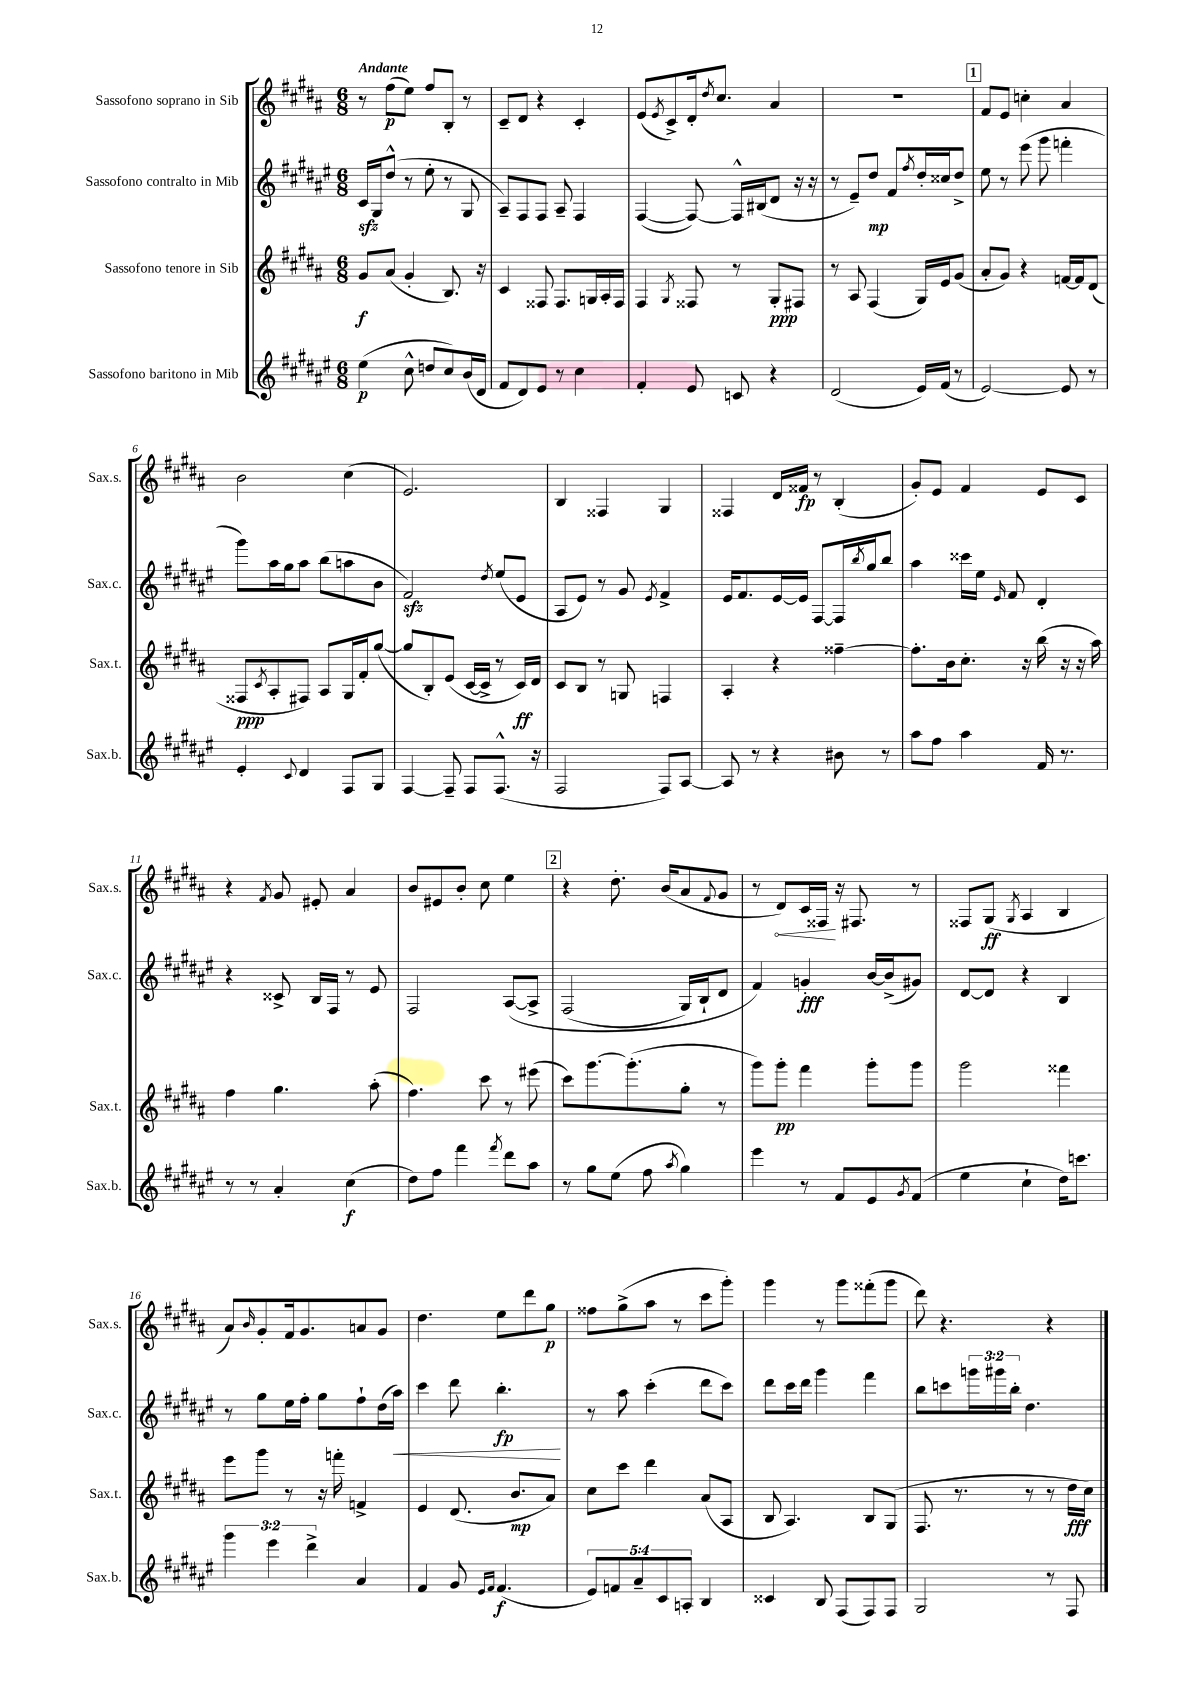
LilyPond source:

<<
\new StaffGroup <<
\new Staff = "s0" \with { instrumentName = "Sassofono soprano in Sib" shortInstrumentName = "Sax.s." } {
    \clef treble \key b \major \numericTimeSignature \time 6/8 \tempo "Andante"
    r8 fis''8\p( e''8) fis''8 b8-. r8 |
    cis'8-- dis'8 r4 cis'4-. |
    e'8( \acciaccatura { e'8 } cis'8->) dis'16-. \acciaccatura { dis''8 } cis''8. ais'4 |
    R2. |
    \mark \markup { \box "1" } fis'8 e'8 c''4-. ais'4 |
    b'2 cis''4( |
    e'2.) |
    b4 fisis4 gis4 |
    fisis4 dis'16 fisis'16\fp r8 b4-.( |
    gis'8-.) e'8 fis'4 e'8 cis'8 |
    r4 \acciaccatura { fis'8 } gis'8 eis'8-. ais'4 |
    b'8 eis'8 b'8-. cis''8 e''4 |
    \mark \markup { \box "2" } r4 dis''8.-. b'16( ais'8 \appoggiatura { fis'8 } gis'8 |
    r8 \once \override Hairpin.circled-tip = ##t dis'8\<) cis'16 fisis16\! r16 fis8. r8 |
    fisis8 gis8\ff( \acciaccatura { gis8 } ais4 b4 |
    ais'8) \grace { b'16 } gis'8-. fis'16 gis'8. a'8 gis'8 |
    dis''4. e''8 dis'''8 gis''8\p |
    fisis''8 gis''8->( ais''8 r8 cis'''8 gis'''8-.) |
    gis'''4 r8 gis'''8 fisis'''8-.( gis'''8 |
    dis'''8) r4. r4 \bar "|." |
}
\new Staff = "s1" \with { instrumentName = "Sassofono contralto in Mib" shortInstrumentName = "Sax.c." } {
    \clef treble \key fis \major \numericTimeSignature \time 6/8 \override Staff.TupletNumber.text = #tuplet-number::calc-fraction-text
    cis'16\sfz gis16 dis''8-^( r8 eis''8-. r8 gis8 |
    ais8--) fis8 fis8 ais8-- fis4 |
    fis4~( fis8~) fis16-^ bis16( dis'8 r16 r16 |
    r8 eis'8--) dis''8\mp fis'8 \acciaccatura { fis''8 } dis''16-. cisis''16 dis''8-> |
    \mark \markup { \box "1" } eis''8 r8 eis'''8( gis'''8 f'''4-. |
    gis'''8) ais''16 gis''16 ais''8 b''8( a''8 b'8 |
    fis'2\sfz) \acciaccatura { dis''8 } eis''8( eis'8 |
    ais8 eis'8) r8 gis'8 \acciaccatura { eis'8 } fis'4-> |
    eis'16 fis'8. eis'16~ eis'16 fis8~ fis16 \acciaccatura { b''8 } gis''16 b''8 |
    ais''4 cisis'''16 eis''16 \grace { eis'16 } fis'8 dis'4-. |
    r4 cisis'8-> b16 fis16 r8 eis'8 |
    fis2 ais8~\( ais8-> |
    \mark \markup { \box "2" } fis2( gis16) b16-! dis'8 |
    fis'4\) g'4-.\fff b'16~ b'16->( gis'8) |
    dis'8~ dis'8 r4 b4 |
    r8 gis''8 eis''16 fis''16-. gis''8 fis''8-! dis''16( ais''16\<) |
    cis'''4 dis'''8 b''4.-.\fp\! |
    r8 ais''8 cis'''4-.( dis'''8 cis'''8) |
    dis'''8 cis'''16 dis'''16 gis'''4 fis'''4 |
    b''8 c'''8 \tuplet 3/2 { g'''16 gis'''16 b''16-. } dis''4. \bar "|." |
}
\new Staff = "s2" \with { instrumentName = "Sassofono tenore in Sib" shortInstrumentName = "Sax.t." } {
    \clef treble \key b \major \numericTimeSignature \time 6/8
    gis'8\f ais'8( gis'4-. b8.) r16 |
    cis'4 fisis8 fisis8. g16 ais16-. fisis16 |
    fis4 \acciaccatura { gis8 } fisis8 r8 gis8-.\ppp fis8 |
    r8 ais8 fis4( gis16) e'16 gis'8( |
    \mark \markup { \box "1" } ais'8-. gis'8) r4 f'16~ f'16 dis'8( |
    fisis8\ppp \acciaccatura { cis'8 } ais8-. fis8) ais8 gis16 fis'16-. gis''8~( |
    gis''8 b8-.) e'8( cis'16~ cis'16-> r8 cis'16\ff) dis'16 |
    cis'8 b8 r8 g8 f4 |
    ais4-. r4 fisis''4~-- |
    fisis''8.-. b'16 cis''8.-. r16 b''16( r16 r16 ais''16) |
    fis''4 gis''4. ais''8-.( |
    fis''4.) cis'''8 r8 eis'''8( |
    \mark \markup { \box "2" } cis'''8) gis'''8.~ gis'''8.-.( gis''8-. r8 |
    gis'''8) gis'''8-.\pp fis'''4 gis'''8-. gis'''8 |
    gis'''2 fisis'''4 |
    e'''8 gis'''8 r8 r16 f'''16-. f'4-> |
    e'4 dis'8.( b'8.\mp ais'8) |
    cis''8 cis'''8 dis'''4 ais'8( ais8 |
    b8 ais4.) b8 gis8( |
    fis8. r8. r8 r8 dis''16\fff cis''16) \bar "|." |
}
\new Staff = "s3" \with { instrumentName = "Sassofono baritono in Mib" shortInstrumentName = "Sax.b." } {
    \clef treble \key fis \major \numericTimeSignature \time 6/8 \override Staff.TupletNumber.text = #tuplet-number::calc-fraction-text
    eis''4\p( cis''8-^ d''8 cis''8) b'16( dis'16 |
    fis'8 dis'8) eis'8 r8 cis''4 |
    fis'4-. eis'8 c'8 r4 |
    dis'2( eis'16) fis'16( r8 |
    \mark \markup { \box "1" } eis'2~) eis'8 r8 |
    eis'4-. \appoggiatura { cis'8 } dis'4 fis8 gis8 |
    fis4~ fis8-- fis8 fis8.-^( r16 |
    fis2 fis8) ais8~ |
    ais8 r8 r4 bis'8 r8 |
    ais''8 fis''8 ais''4 fis'16 r8. |
    r8 r8 ais'4-. cis''4\f( |
    dis''8) fis''8 fis'''4 \acciaccatura { fis'''8 } dis'''8 ais''8 |
    \mark \markup { \box "2" } r8 gis''8 eis''8( fis''8 \acciaccatura { ais''8 } gis''4) |
    eis'''4 r8 fis'8 eis'8 \acciaccatura { gis'8 } fis'8( |
    eis''4 cis''4-! dis''16) c'''8. |
    \tuplet 3/2 { gis'''4 eis'''4 dis'''4-> } ais'4 |
    fis'4 gis'8 \grace { eis'16 fis'16 } fis'4.\f( |
    \tuplet 5/4 { eis'8) f'8 ais'8-- cis'8 a8-. } b4 |
    cisis'4 b8 fis8( fis8) fis8 |
    gis2 r8 fis8 \bar "|." |
}
>>
>>
